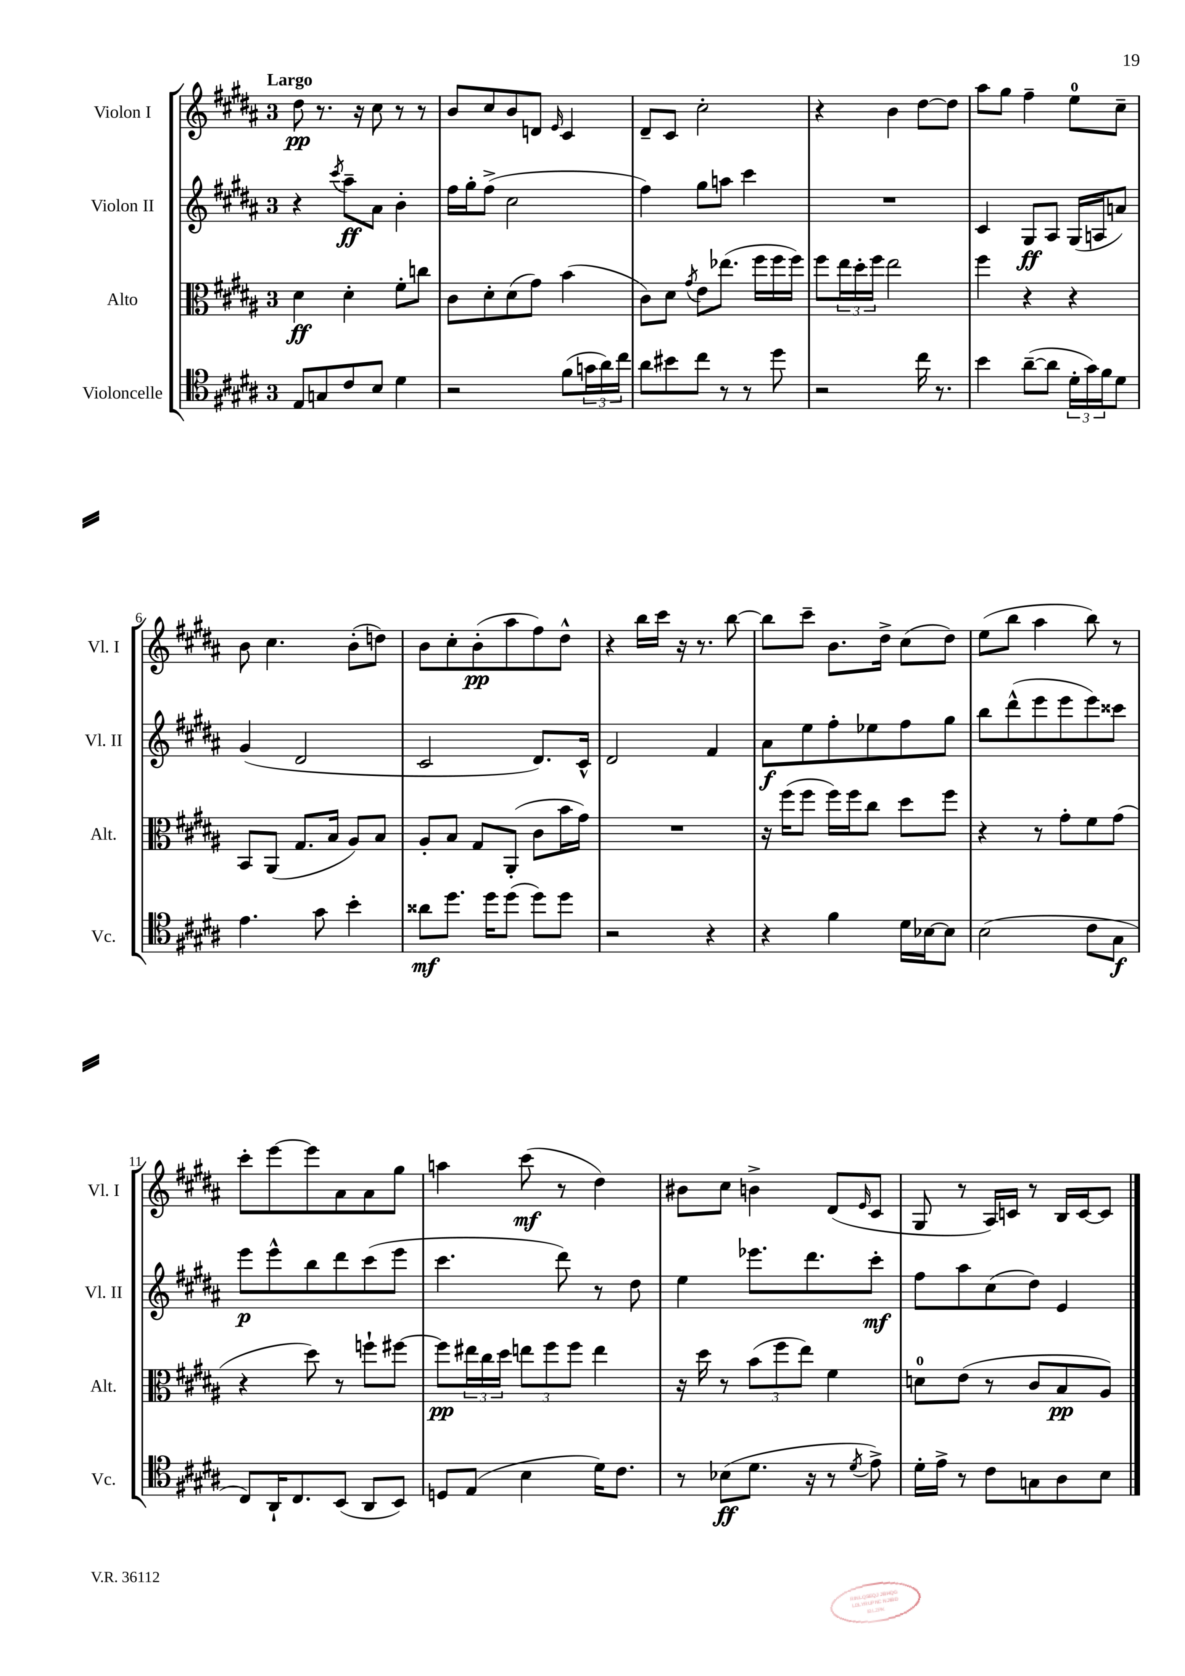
<<
\new StaffGroup <<
\new Staff = "s0" \with { instrumentName = "Violon I" shortInstrumentName = "Vl. I" } {
    \clef treble \key b \major \once \override Staff.TimeSignature.style = #'single-digit \time 3/4 \tempo "Largo"
    dis''8\pp r8. r16 cis''8 r8 r8 |
    b'8 cis''8 b'8 d'8 \grace { e'16 } cis'4 |
    dis'8-- cis'8 cis''2-. |
    r4 b'4 dis''8~ dis''8 |
    ais''8 gis''8 fis''4-- e''8-0 cis''8-- |
    b'8 cis''4. b'8-.( d''8) |
    b'8 cis''8-. b'8-.\pp( ais''8 fis''8) dis''8-^ |
    r4 b''16 cis'''16 r16 r8. b''8~ |
    b''8 cis'''8-- b'8. dis''16-> cis''8( dis''8) |
    e''8( b''8 ais''4 b''8) r8 |
    cis'''8-. e'''8~ e'''8 ais'8 ais'8 gis''8 |
    a''4 cis'''8\mf( r8 dis''4) |
    bis'8 cis''8 b'4-> dis'8( \grace { e'16 } cis'8 |
    gis8 r8 ais16) c'16 r8 b16 c'16~ c'8 \bar "|." |
}
\new Staff = "s1" \with { instrumentName = "Violon II" shortInstrumentName = "Vl. II" } {
    \clef treble \key b \major \once \override Staff.TimeSignature.style = #'single-digit \time 3/4
    r4 \acciaccatura { cis'''8 } ais''8--\ff ais'8 b'4-. |
    fis''16 gis''16-. fis''8->( cis''2 |
    fis''4) gis''8 a''8 cis'''4 |
    R2. |
    cis'4 gis8\ff ais8 gis16( a16 a'8) |
    gis'4( dis'2 |
    cis'2 dis'8.) cis'16-^ |
    dis'2 fis'4 |
    ais'8\f e''8 fis''8-. ees''8 fis''8 gis''8 |
    b''8 dis'''8-^( e'''8 e'''8 e'''8) cisis'''8 |
    e'''8\p e'''8-^ b''8 dis'''8 cis'''8( e'''8 |
    cis'''4. dis'''8) r8 dis''8 |
    e''4 ees'''8. dis'''8. cis'''8-.\mf |
    fis''8 ais''8 cis''8( dis''8) e'4 \bar "|." |
}
\new Staff = "s2" \with { instrumentName = "Alto" shortInstrumentName = "Alt." } {
    \clef alto \key b \major \once \override Staff.TimeSignature.style = #'single-digit \time 3/4
    dis'4\ff dis'4-. fis'8-. c''8 |
    cis'8 dis'8-. dis'8( gis'8) b'4( |
    cis'8) dis'8 \acciaccatura { gis'8 } e'8 ees''8.( fis''16 fis''16 fis''16) |
    fis''8 \tuplet 3/2 { e''16 dis''16-. fis''16 } e''2 |
    fis''4 r4 r4 |
    b,8 ais,8( gis8. b16 ais8) b8 |
    ais8-. b8 gis8 ais,8-.( cis'8 b'16 gis'16) |
    R2. |
    r16 fis''16( fis''8 fis''16) fis''16 cis''8 dis''8 fis''8 |
    r4 r8 gis'8-. fis'8 gis'8( |
    r4 dis''8) r8 f''8-! fis''8~ |
    fis''8\pp \tuplet 3/2 { eis''16 cis''16 dis''16 } \tuplet 3/2 { e''8 fis''8 fis''8 } e''4 |
    r16 dis''16 r8 \tuplet 3/2 { b'8( fis''8 e''8) } fis'4 |
    d'8-0 e'8( r8 cis'8 b8\pp ais8) \bar "|." |
}
\new Staff = "s3" \with { instrumentName = "Violoncelle" shortInstrumentName = "Vc." } {
    \clef tenor \key b \major \once \override Staff.TimeSignature.style = #'single-digit \time 3/4
    e8 g8 cis'8 b8 dis'4 |
    r2 fis'8( \tuplet 3/2 { g'16 ais'16) cis''16 } |
    ais'8 bis'8 cis''8 r8 r8 dis''8 |
    r2 cis''16 r8. |
    b'4 ais'8~--( ais'8 \tuplet 3/2 { dis'16-. gis'16) fis'16 } dis'8 |
    e'4. gis'8 b'4-. |
    aisis'8\mf dis''8. dis''16 dis''8( dis''8) dis''8 |
    r2 r4 |
    r4 fis'4 dis'16 bes16~ bes8 |
    b2( cis'8 gis8\f |
    cis8) ais,16-! cis8. b,8( ais,8 b,8) |
    d8 e8( b4 dis'16) cis'8. |
    r8 bes8\ff( dis'8. r16 r8 \acciaccatura { dis'8 } e'8->) |
    dis'16-. e'16-> r8 cis'8 g8 ais8 b8 \bar "|." |
}
>>
>>
